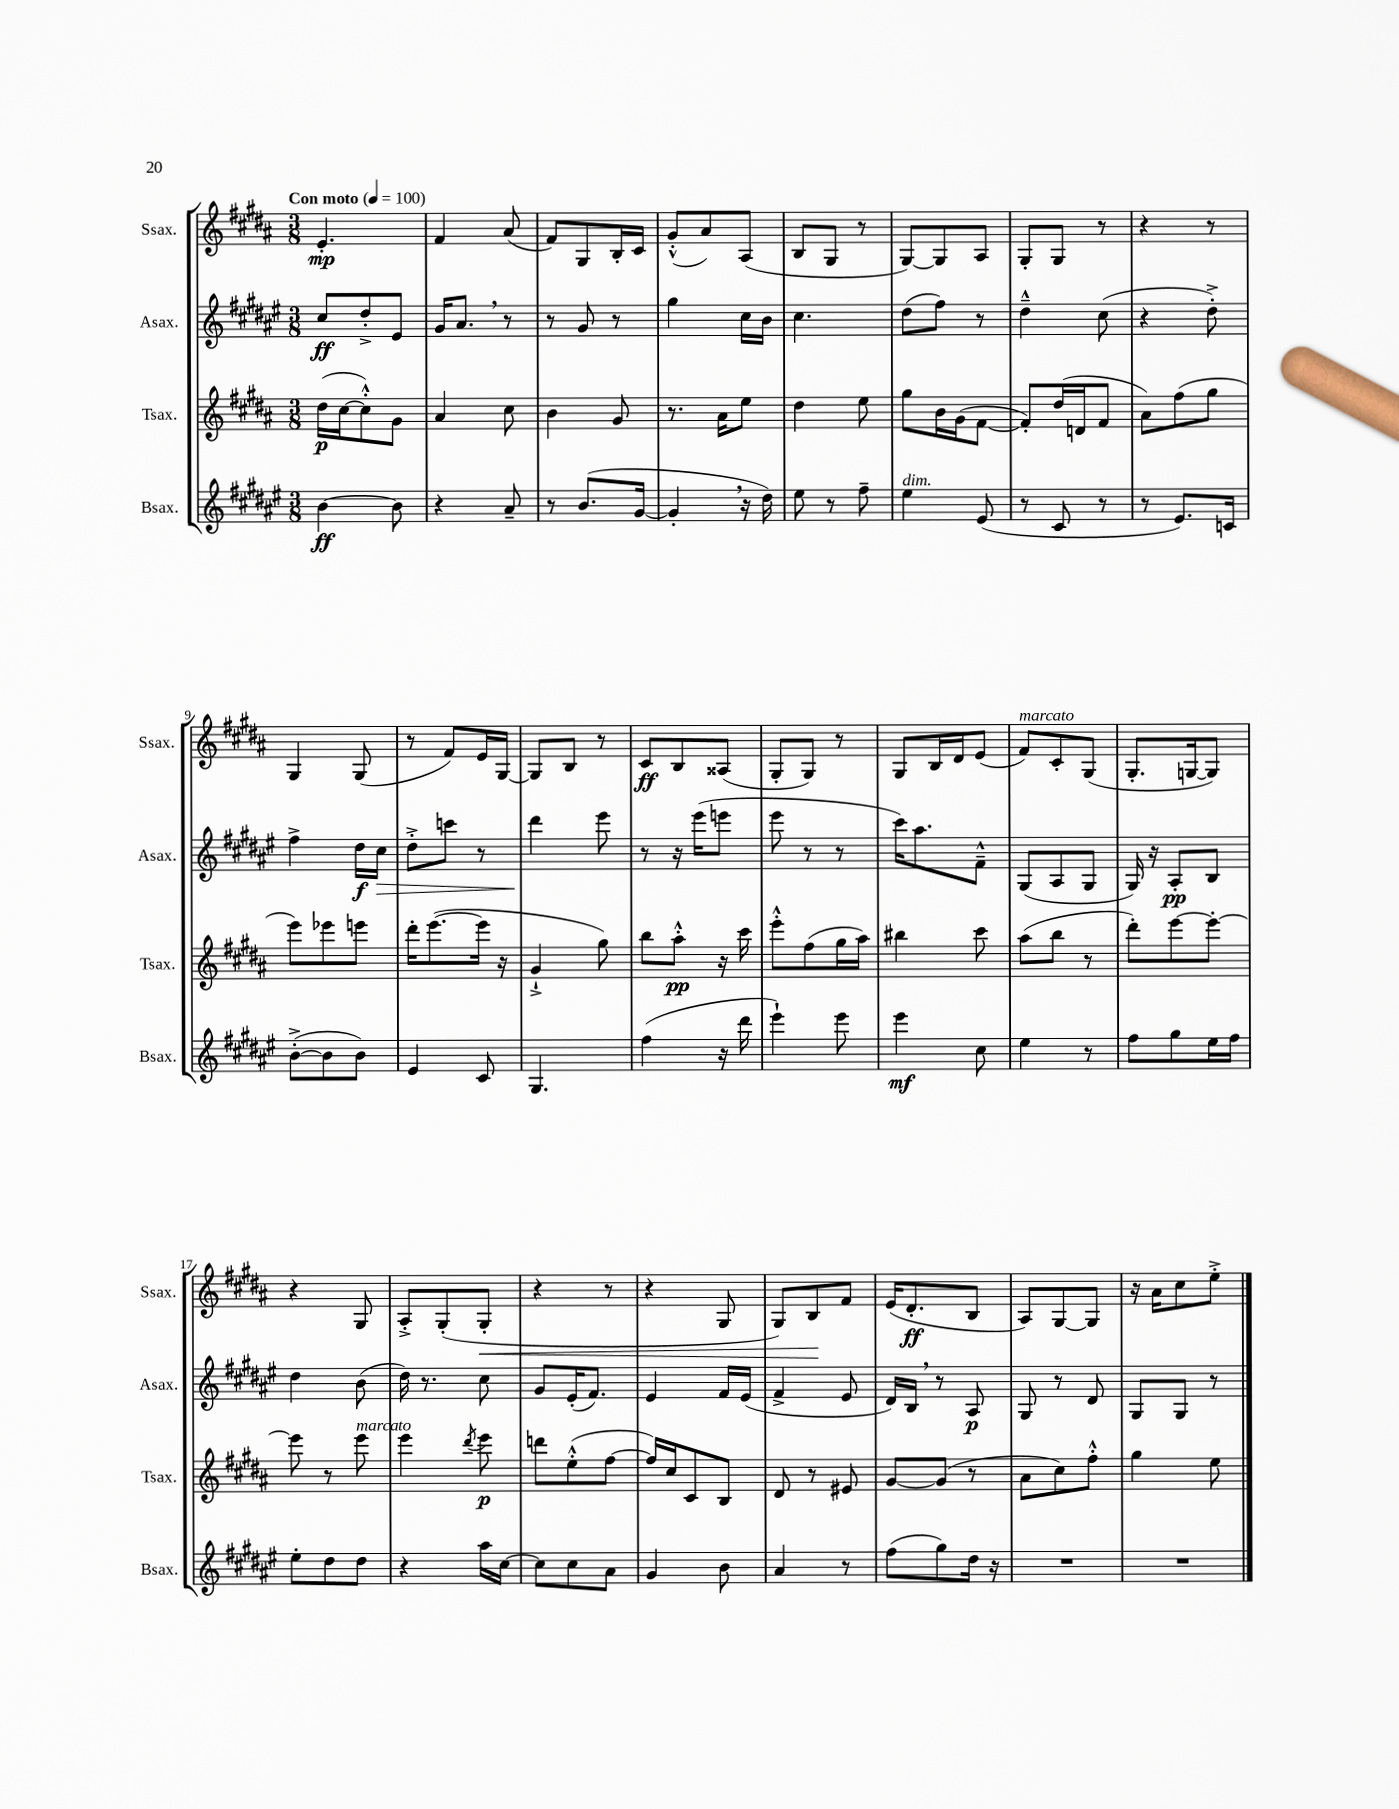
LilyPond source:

<<
\new StaffGroup <<
\new Staff = "s0" \with { instrumentName = "Ssax." shortInstrumentName = "Ssax." } {
    \clef treble \key b \major \numericTimeSignature \time 3/8 \tempo "Con moto" 4 = 100
    e'4.-.\mp |
    fis'4 ais'8( |
    fis'8) gis8 b16-. cis'16 |
    gis'8-.-^( ais'8) ais8( |
    b8 gis8 r8 |
    gis8~) gis8 ais8 |
    gis8-. gis8 r8 |
    r4 r8 |
    gis4 gis8( |
    r8 fis'8) e'16 gis16~ |
    gis8 b8 r8 |
    cis'8\ff b8 aisis8( |
    gis8-. gis8) r8 |
    gis8 b16 dis'16 e'8( |
    fis'8^\markup { \italic "marcato" }) cis'8-. gis8( |
    gis8.-. g16~ g8) |
    r4 gis8 |
    ais8-.-> gis8-.( gis8-.\< |
    r4 r8 |
    r4 gis8 |
    gis8) b8\! fis'8 |
    e'16( dis'8.-.\ff b8 |
    ais8) gis8~ gis8 |
    r16 ais'16 cis''8 e''8-.-> \bar "|." |
}
\new Staff = "s1" \with { instrumentName = "Asax." shortInstrumentName = "Asax." } {
    \clef treble \key fis \major \numericTimeSignature \time 3/8
    cis''8\ff dis''8-.-> eis'8 |
    gis'16 ais'8. \breathe r8 |
    r8 gis'8 r8 |
    gis''4 cis''16 b'16 |
    cis''4. |
    dis''8( fis''8) r8 |
    dis''4---^ cis''8( |
    r4 dis''8-.->) |
    fis''4-> dis''16\f cis''16\> |
    dis''8-.-> c'''8 r8 |
    dis'''4\! eis'''8 |
    r8 r16 eis'''16( e'''8 |
    eis'''8 r8 r8 |
    cis'''16) ais''8. fis'8---^ |
    gis8( ais8 gis8 |
    gis16) r16 ais8-.\pp b8 |
    dis''4 b'8( |
    dis''16) r8. cis''8 |
    gis'8 eis'16-.( fis'8.) |
    eis'4 fis'16 eis'16( |
    fis'4-> eis'8 |
    dis'16) b16 \breathe r8 ais8\p |
    gis8 r8 dis'8 |
    gis8 gis8 r8 \bar "|." |
}
\new Staff = "s2" \with { instrumentName = "Tsax." shortInstrumentName = "Tsax." } {
    \clef treble \key b \major \numericTimeSignature \time 3/8
    dis''16\p( cis''16~ cis''8-.-^) gis'8 |
    ais'4 cis''8 |
    b'4 gis'8 |
    r8. ais'16 e''8 |
    dis''4 e''8 |
    gis''8 b'16 gis'16( fis'8~ |
    fis'8-.) dis''16( d'16 fis'8 |
    ais'8) fis''8( gis''8 |
    e'''8) ees'''8 e'''8 |
    dis'''16-. e'''8.~( e'''16 r16 |
    gis'4-!-> gis''8) |
    b''8 ais''8-.-^\pp r16 cis'''16 |
    e'''8-.-^ fis''8( gis''16 ais''16) |
    bis''4 cis'''8 |
    ais''8( b''8 r8 |
    dis'''8-.) e'''8~ e'''8~-. |
    e'''8 r8 e'''8^\markup { \italic "marcato" } |
    e'''4 \acciaccatura { dis'''8 } e'''8\p |
    d'''8 e''8-.-^( fis''8~ |
    fis''16) cis''16 cis'8 b8 |
    dis'8 r8 eis'8 |
    gis'8~ gis'8( r8 |
    ais'8 cis''8) fis''8-.-^ |
    gis''4 e''8 \bar "|." |
}
\new Staff = "s3" \with { instrumentName = "Bsax." shortInstrumentName = "Bsax." } {
    \clef treble \key fis \major \numericTimeSignature \time 3/8
    b'4~\ff b'8 |
    r4 ais'8-- |
    r8 b'8.( gis'16~ |
    gis'4-. \breathe r16 dis''16) |
    eis''8 r8 fis''8-- |
    eis''4^\markup { \italic "dim." } eis'8( |
    r8 cis'8 r8 |
    r8 eis'8.) c'16 |
    b'8~-.->( b'8 b'8) |
    eis'4 cis'8 |
    gis4. |
    fis''4( r16 dis'''16 |
    eis'''4-!) eis'''8 |
    eis'''4\mf cis''8 |
    eis''4 r8 |
    fis''8 gis''8 eis''16 fis''16 |
    eis''8-. dis''8 dis''8 |
    r4 ais''16 cis''16~ |
    cis''8 cis''8 ais'8 |
    gis'4 b'8 |
    ais'4 r8 |
    fis''8( gis''8) dis''16 r16 |
    R4. |
    R4. \bar "|." |
}
>>
>>
